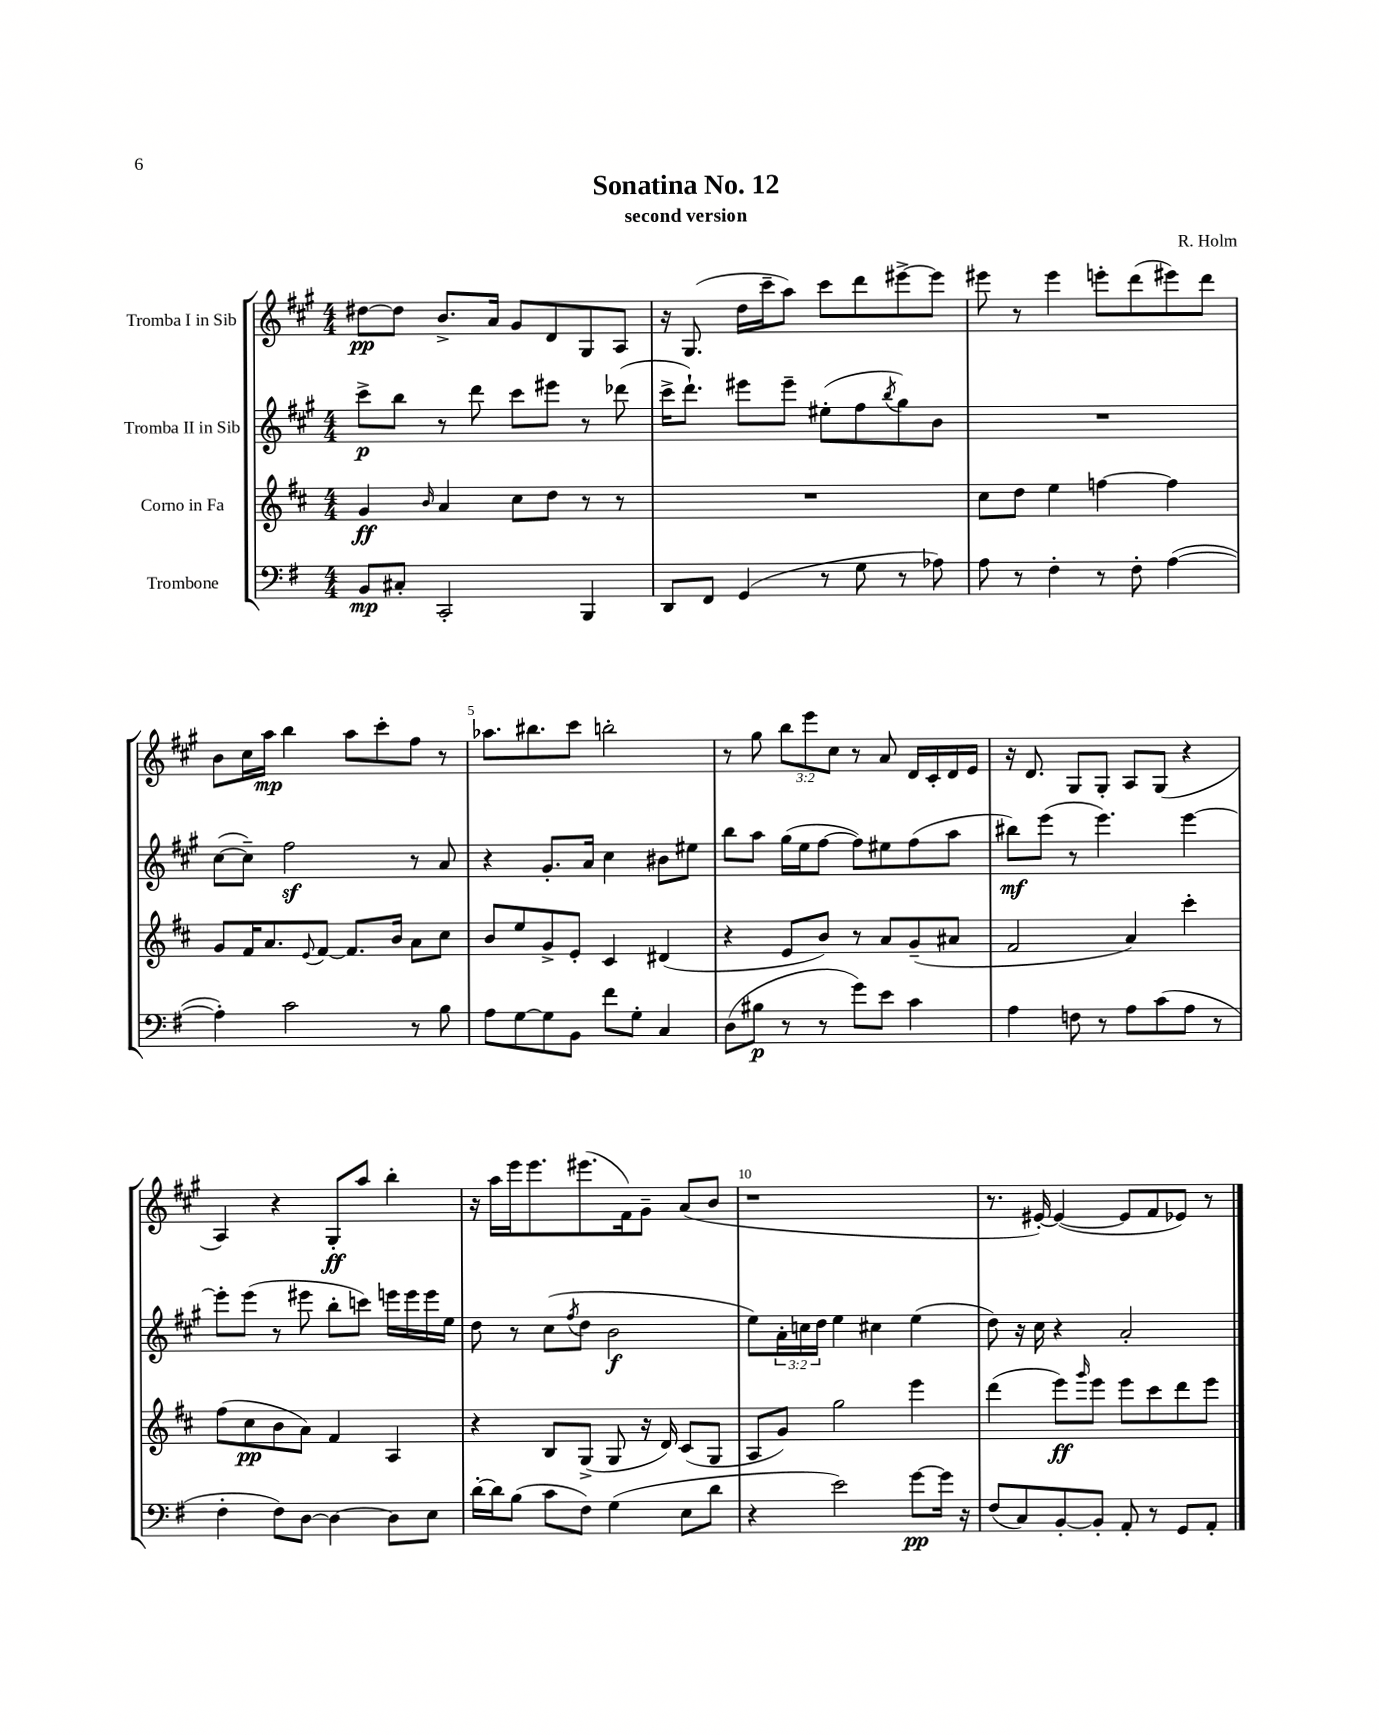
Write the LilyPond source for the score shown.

\header { title = "Sonatina No. 12" composer = "R. Holm" subtitle = "second version" }
<<
\new StaffGroup <<
\new Staff = "s0" \with { instrumentName = "Tromba I in Sib" } {
    \clef treble \key a \major \numericTimeSignature \time 4/4 \override Staff.TupletNumber.text = #tuplet-number::calc-fraction-text
    dis''8~\pp dis''8 b'8.-> a'16 gis'8 d'8 gis8 a8 |
    r16 gis8.( d''16 cis'''16-- a''8) cis'''8 d'''8 eis'''8~-> eis'''8 |
    eis'''8 r8 eis'''4 e'''8-. d'''8( eis'''8) d'''8 |
    b'8 cis''16 a''16\mp b''4 a''8 cis'''8-. fis''8 r8 |
    aes''8. bis''8. cis'''8 b''2-. |
    r8 gis''8 \tuplet 3/2 { b''8 e'''8 cis''8 } r8 a'8 d'16 cis'16-. d'16 e'16 |
    r16 d'8. gis8 gis8-. a8 gis8( r4 |
    a4) r4 gis8-.\ff a''8 b''4-. |
    r16 a''16 e'''16 e'''8. eis'''8.( fis'16) gis'8-- a'8( b'8 |
    r1 |
    r8. eis'16~-.) eis'4~( eis'8 fis'8 ees'8) r8 \bar "|." |
}
\new Staff = "s1" \with { instrumentName = "Tromba II in Sib" } {
    \clef treble \key a \major \numericTimeSignature \time 4/4 \override Staff.TupletNumber.text = #tuplet-number::calc-fraction-text
    cis'''8->\p b''8 r8 d'''8 cis'''8 eis'''8 r8 des'''8( |
    cis'''16-> d'''8.-!) eis'''8 eis'''8-- eis''8-.( fis''8 \acciaccatura { b''8 } gis''8) b'8 |
    R1 |
    cis''8~( cis''8--) fis''2\sf r8 a'8 |
    r4 gis'8.-. a'16 cis''4 bis'8 eis''8 |
    b''8 a''8 gis''16( e''16 fis''8~ fis''8) eis''8 fis''8( a''8 |
    bis''8\mf) e'''8( r8 e'''4.) e'''4~ |
    e'''8-. e'''8( r8 eis'''8 b''8-. c'''8) e'''16 e'''16 e'''16 e''16 |
    d''8 r8 cis''8( \acciaccatura { fis''8 } d''8 b'2\f |
    e''8) \tuplet 3/2 { a'16-. c''16 d''16 } e''4 cis''4 e''4( |
    d''8) r16 cis''16 r4 a'2-. \bar "|." |
}
\new Staff = "s2" \with { instrumentName = "Corno in Fa" } {
    \clef treble \key d \major \numericTimeSignature \time 4/4
    g'4\ff \grace { b'16 } a'4 cis''8 d''8 r8 r8 |
    R1 |
    cis''8 d''8 e''4 f''4~ f''4 |
    g'8 fis'16 a'8. \appoggiatura { e'8 } fis'8~ fis'8. b'16 a'8 cis''8 |
    b'8 e''8 g'8-> e'8-. cis'4 dis'4( |
    r4 e'8 b'8) r8 a'8 g'8--( ais'8 |
    fis'2 a'4) cis'''4-. |
    fis''8( cis''8\pp b'8 a'8) fis'4 a4 |
    r4 b8 g8->( g8 r16 d'16) cis'8( g8 |
    a8 g'8) g''2 e'''4 |
    d'''4( e'''8\ff) \grace { g'''16 } e'''8 e'''8 cis'''8 d'''8 e'''8 \bar "|." |
}
\new Staff = "s3" \with { instrumentName = "Trombone" } {
    \clef bass \key g \major \numericTimeSignature \time 4/4
    b,8\mp cis8-. c,2-. b,,4 |
    d,8 fis,8 g,4( r8 g8 r8 aes8) |
    a8 r8 fis4-. r8 fis8-. a4~( |
    a4-.) c'2 r8 b8 |
    a8 g8~ g8 b,8 fis'8 g8-. c4 |
    d8( bis8\p r8 r8 g'8) e'8 c'4 |
    a4 f8 r8 a8 c'8( a8 r8 |
    fis4-. fis8) d8~ d4~ d8 e8 |
    d'16~-. d'16 b8( c'8 fis8) g4( e8 d'8 |
    r4 e'2) g'8~\pp g'16 r16 |
    fis8( c8) b,8~-. b,8-. a,8-. r8 g,8 a,8-. \bar "|." |
}
>>
>>
\layout { \context { \Score \override BarNumber.break-visibility = ##(#f #t #t) barNumberVisibility = #(every-nth-bar-number-visible 5) } }
